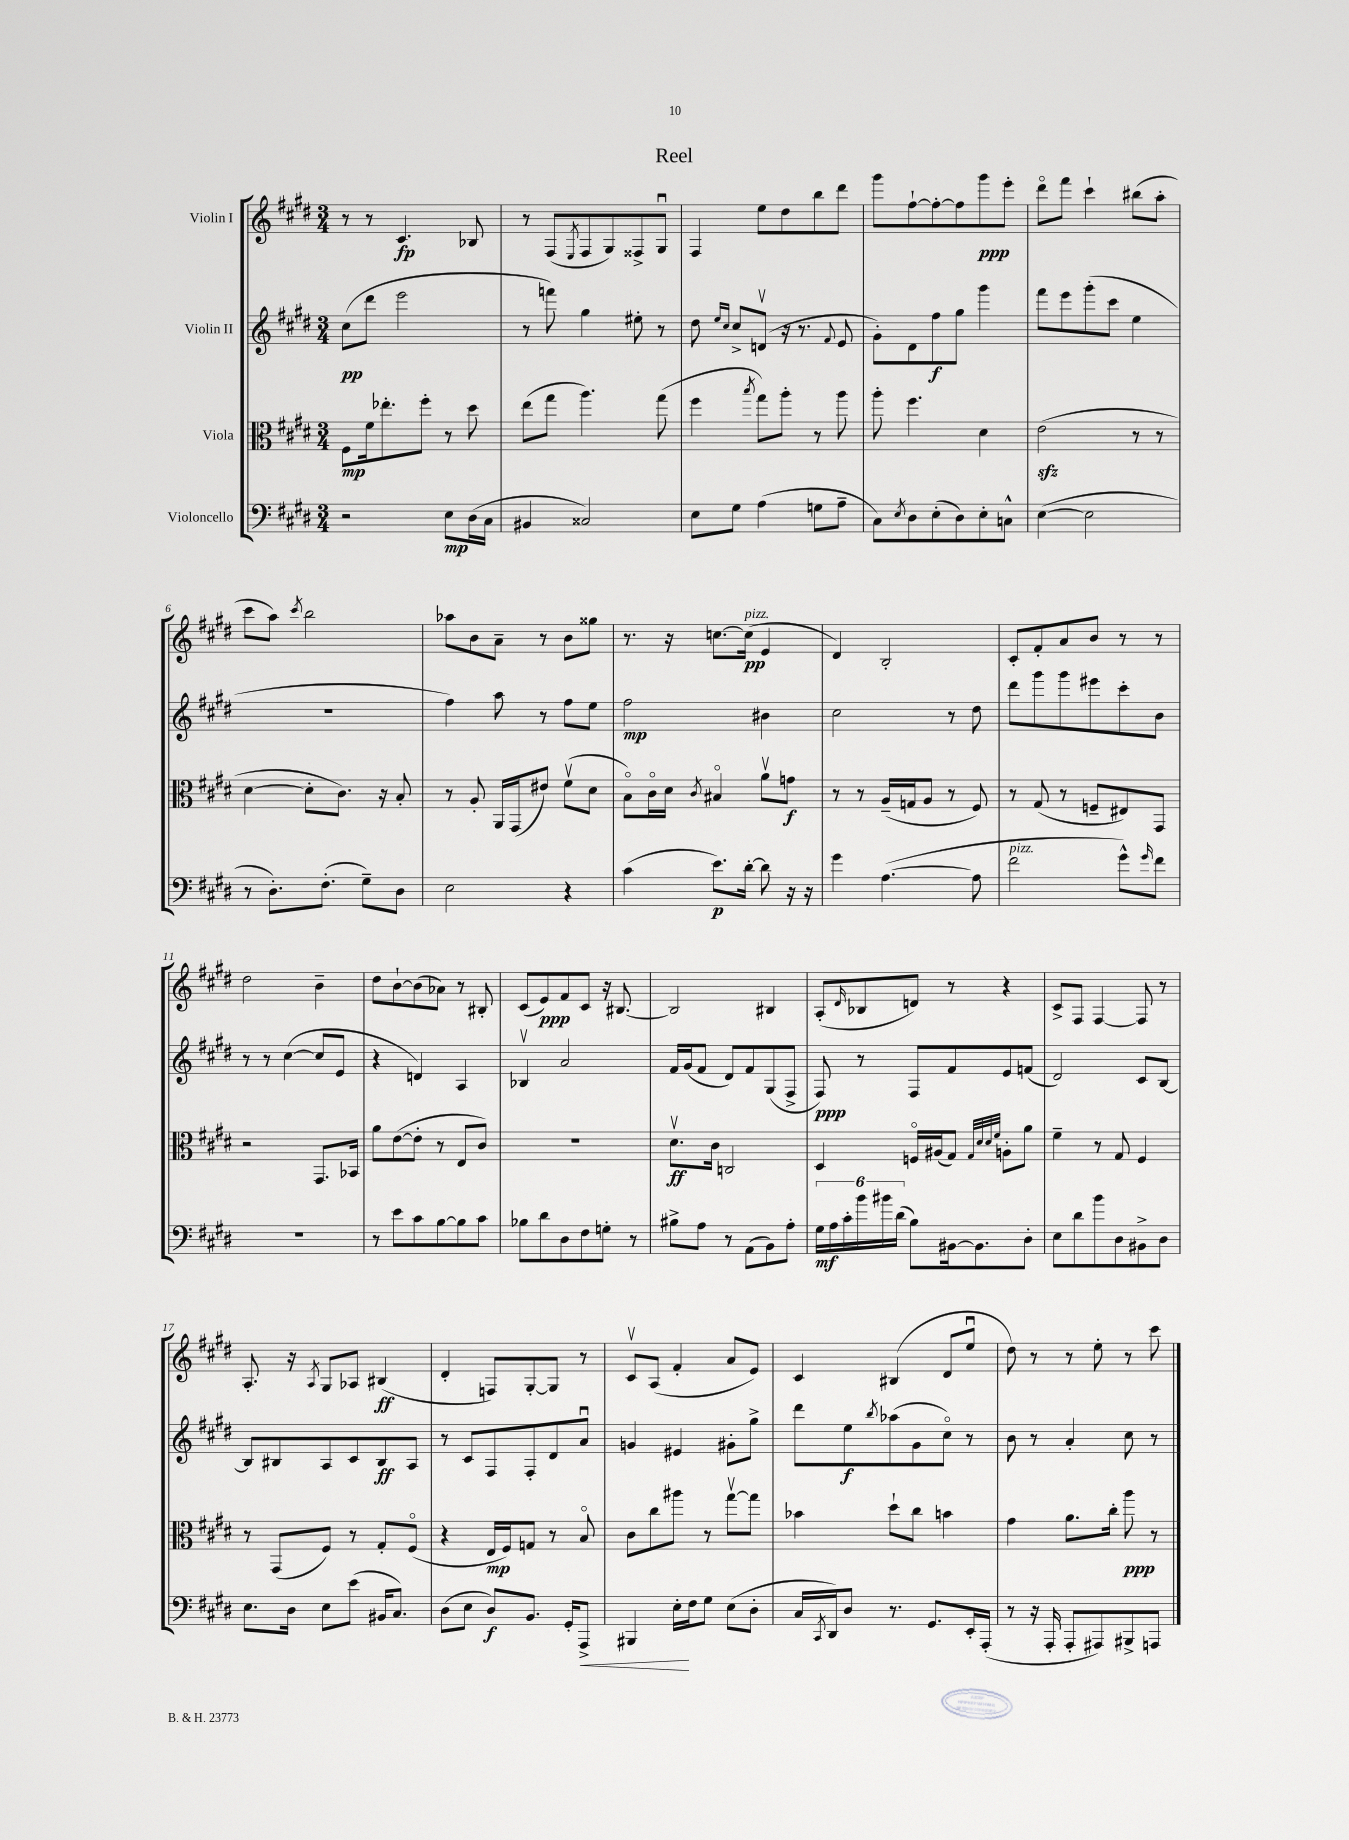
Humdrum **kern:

**kern	**kern	**kern	**kern
*staff4	*staff3	*staff2	*staff1
*clefF4	*clefC3	*clefG2	*clefG2
*k[f#c#g#d#]	*k[f#c#g#d#]	*k[f#c#g#d#]	*k[f#c#g#d#]
*M3/4	*M3/4	*M3/4	*M3/4
2r	8F#	(8cc#	8r
.	16f#	8ddd#	8r
.	8.ee-'	.	.
.	.	2eee	4.c#
.	8ff#'	.	.
8E	8r	.	.
(16D#	8dd#	.	8B-
16C#	.	.	.
=	=	=	=
4BB#	(8ee	8r	8r
.	8gg#	8fff)	(8F#
.	.	.	8qE
2C##)	4.aa)	4gg#	8F#
.	.	.	8G#)
.	.	8ee#'	8F##^
.	(8gg#	8r	8G#u
=	=	=	=
8E	4ff#	8dd#	4F#
.	.	16qqee	.
.	.	16qqcc#	.
8G#	.	8cc#^	.
.	8qbb	.	.
(4A	8gg#)	(8dv	8ee
.	8aa'	16r	8dd#
.	.	8.r	.
8G	8r	.	8bb
.	.	8qqf#	.
8A~	8aa	8e	8ddd#
=	=	=	=
8C#)	8aa'	8g#')	8ggg#
8qE	.	.	.
8D#	4.ff#	8d#	[8ff#`
(8E'	.	8ff#	8ff#'_
8D#)	.	8gg#	8ff#]
8E'	4d#	4ggg#	8ggg#
8C^^	.	.	8eee'
=	=	=	=
([4E	(2e	8fff#	8ddd#o
.	.	8eee	8fff#
2E]	.	(8ggg#'	4ccc#`
.	.	8ccc#	.
.	8r	4ee	(8bb#
.	8r	.	8aa'
=	=	=	=
8r	[4d#	2.r	8ccc#
8.D#')	.	.	8aa)
.	.	.	8qccc#
.	8d#']	.	2bb
(8.F#'	.	.	.
.	8.c#)	.	.
8G#~)	.	.	.
.	16r	.	.
8D#	8B'	.	.
=	=	=	=
2E	8r	4ff#)	8aa-
.	8A'	.	8b
.	16AA	8aa	8a~
.	(16GG#	.	.
.	8e#)	8r	8r
4r	(8f#v	8ff#	8b
.	8d#	8ee	8gg##
=	=	=	=
(4c#	8Bo)	2ff#	8.r
.	16c#o	.	.
.	16d#	.	16r
.	8qc#	.	.
8.e)	4B#o	.	[8.cc
[16d#'	.	.	(16cc]
8d#]	8av	4b#	4e
16r	8g	.	.
16r	.	.	.
=	=	=	=
4g#	8r	2cc#	4d#)
.	8r	.	.
([4.A	(16A~	.	2B'
.	16G	.	.
.	8A	.	.
.	8r	8r	.
8A]	8F#)	8dd#	.
=	=	=	=
2f#	8r	8ddd#	8c#'
.	(8G#	8ggg#	8f#'
.	8r	8ggg#	8a
.	8F~	8eee#	8b
8g#^^)	8E#)	8ccc#'	8r
16qqg#	.	.	.
8f#	8GG#	8b	8r
=	=	=	=
2.r	2r	8r	2dd#
.	.	8r	.
.	.	([4cc#	.
.	8.GG#	8cc#]	4b~
.	.	8e	.
.	16BB-	.	.
=	=	=	=
8r	8a	4r	8dd#
8e	([8e	.	[8b`
8c#	8e']	4d)	(8b]
[8B	8r	.	8a-)
8B]	8E	4A	8r
8c#	8c#)	.	8B#'
=	=	=	=
8B-	2.r	4B-v	(8c#
8d#	.	.	8e)
8D#	.	2a	8f#
8F#	.	.	8c#
8G'	.	.	16r
.	.	.	[8.B#
8r	.	.	.
=	=	=	=
8B#^	8.d#v	16f#	2B#]
.	.	(16g#	.
8A	.	8f#	.
.	16c#	.	.
8r	2C	8d#)	.
(8AA	.	8f#	.
8BB)	.	(8G#	4B#
8A'	.	8F#^	.
=	=	=	=
24G#	4D#	8F#)	(8A'
24A	.	.	.
24c#'	.	.	.
.	.	.	16qqd#
24b	.	8r	8B-
24b#	.	.	.
(24d#	.	.	.
8B)	16Fo	8F#	8d)
.	(16A#	.	.
[16BB#	8G#)	8f#	8r
8.BB#]	.	.	.
.	32qqG#	.	.
.	32qqd#	.	.
.	32qqd#	.	.
.	32qqf#	.	.
.	8A'	8e	4r
8D#'	8a	(8f	.
=	=	=	=
8E	4f#~	2d#)	8c#^
8d#	.	.	8F#
8b	8r	.	[4F#
8D#	8G#	.	.
8BB#^	4F#	8c#	8F#]
8D#	.	[8B	8r
=	=	=	=
8.E	8r	8B]	8.A'
.	(8GG#	8B#	.
16D#	.	.	16r
.	.	.	8qA
8E	8F#)	8A	8G#
(8e	8r	8c#	8A-
16BB#	8G#'	8B#	(4B#
8.C#)	.	.	.
.	(8F#o	8A	.
=	=	=	=
(8D#	4r	8r	4d#'
8E	.	8c#	.
8D#)	16E	8F#	8F)
.	16F#)	.	.
8.BB	8G	8F#'	[8G#'
.	8r	8d#	8G#]
16GG#'	.	.	.
8AAA^	8Bo	8au	8r
=	=	=	=
4BBB#	8c#	4g	8c#v
.	8cc#	.	(8A
16E'	8aa#	4e#	4f#'
16F#	.	.	.
8G#	8r	.	.
(8E	[8gg#v	8g#'	8a
8D#'	8gg#]	8gg#^	8e)
=	=	=	=
16C#	4b-	8ddd#	4c#
8qCC#	.	.	.
16DD#)	.	.	.
8D#	.	8ee	.
.	.	8qbb	.
8.r	8dd#`	(8aa-	(4B#
.	8cc#	8g#	.
8.GG#	.	.	.
.	4b	8cc#o)	8d#
16EE'	.	8r	8eeu
(16AAA'	.	.	.
=	=	=	=
8r	4g#	8b	8dd#)
16r	.	8r	8r
16AAA'	.	.	.
8AAA'	8.a	4a'	8r
8AAA#)	.	.	8ee'
.	16cc#'	.	.
8BBB#^	8aa	8cc#	8r
8AAA	8r	8r	8ccc#
==	==	==	==
*-	*-	*-	*-
